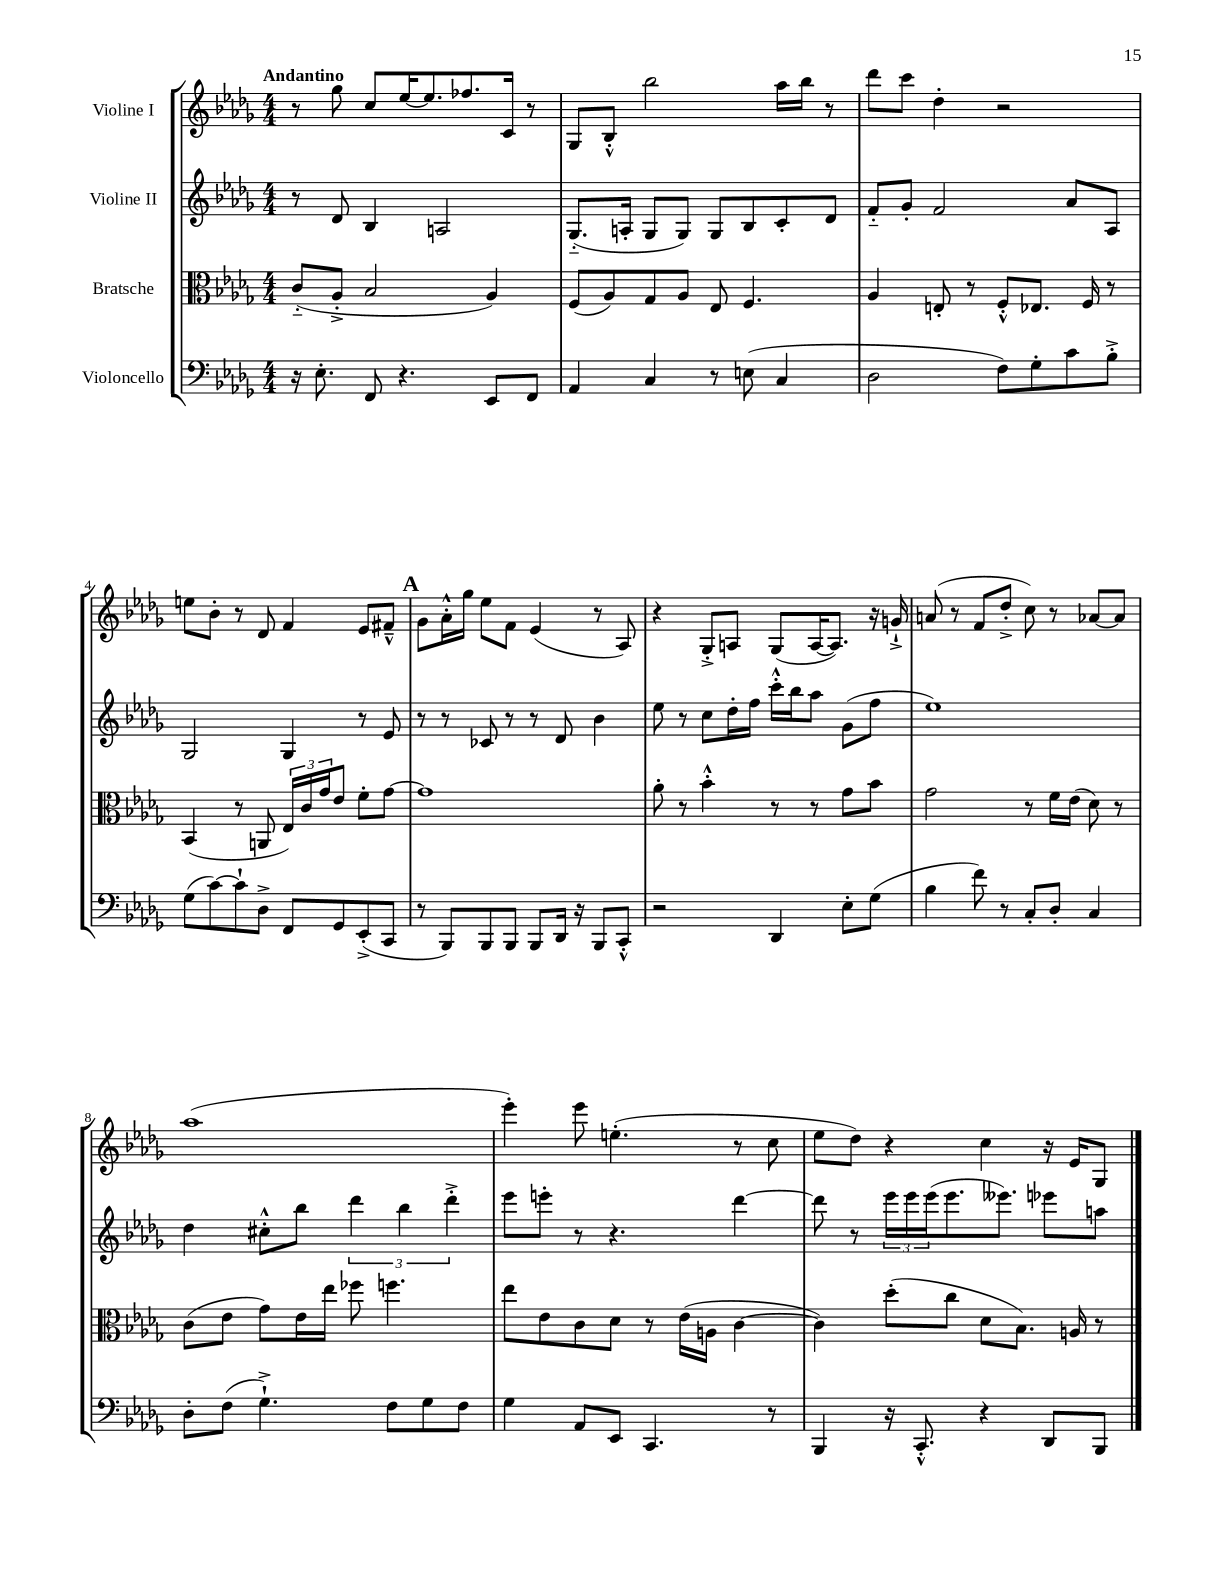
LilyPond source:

<<
\new StaffGroup <<
\new Staff = "s0" \with { instrumentName = "Violine I" } {
    \clef treble \key des \major \numericTimeSignature \time 4/4 \tempo "Andantino"
    r8 ges''8 c''8 ees''16~ ees''8. fes''8. c'16 r8 |
    ges8 bes8-.-^ bes''2 aes''16 bes''16 r8 |
    des'''8 c'''8 des''4-. r2 |
    e''8 bes'8-. r8 des'8 f'4 ees'8 fis'8---^ |
    \mark \markup { \bold "A" } ges'8 aes'16-.-^ ges''16 ees''8 f'8 ees'4( r8 aes8) |
    r4 ges8-.-> a8 ges8( a16~ a8.) r16 g'16-!-> |
    a'8( r8 f'8 des''8-.-> c''8) r8 aes'8~ aes'8 |
    aes''1( |
    ees'''4-.) ees'''8 e''4.-.( r8 c''8 |
    ees''8 des''8) r4 c''4 r16 ees'16 ges8 \bar "|." |
}
\new Staff = "s1" \with { instrumentName = "Violine II" } {
    \clef treble \key des \major \numericTimeSignature \time 4/4
    r8 des'8 bes4 a2 |
    ges8.-_( a16-. ges8 ges8) ges8 bes8 c'8-. des'8 |
    f'8-_ ges'8-. f'2 aes'8 aes8 |
    ges2 ges4 r8 ees'8 |
    \mark \markup { \bold "A" } r8 r8 ces'8 r8 r8 des'8 bes'4 |
    ees''8 r8 c''8 des''16-. f''16 c'''16-.-^ bes''16 aes''8 ges'8( f''8 |
    ees''1) |
    des''4 cis''8-.-^ bes''8 \tuplet 3/2 { des'''4 bes''4 des'''4-.-> } |
    ees'''8 e'''8-. r8 r4. des'''4~ |
    des'''8 r8 \tuplet 3/2 { ees'''16 ees'''16 ees'''16( } ees'''8. eeses'''8.) ees'''8 a''8 \bar "|." |
}
\new Staff = "s2" \with { instrumentName = "Bratsche" } {
    \clef alto \key des \major \numericTimeSignature \time 4/4
    c'8-_( aes8-.-> bes2 aes4) |
    f8( aes8) ges8 aes8 ees8 f4. |
    aes4 e8-. r8 f8-.-^ ees8. f16 r8 |
    bes,4( r8 a,8 \tuplet 3/2 { ees16) c'16 ges'16 } ees'8 f'8-. ges'8~ |
    \mark \markup { \bold "A" } ges'1 |
    aes'8-. r8 bes'4-.-^ r8 r8 ges'8 bes'8 |
    ges'2 r8 f'16 ees'16( des'8) r8 |
    c'8( ees'8 ges'8) ees'16 ees''16 fes''8 f''4. |
    ees''8 ees'8 c'8 des'8 r8 ees'16( a16 c'4~ |
    c'4) des''8-.( c''8 des'8 bes8.) a16 r8 \bar "|." |
}
\new Staff = "s3" \with { instrumentName = "Violoncello" } {
    \clef bass \key des \major \numericTimeSignature \time 4/4
    r16 ees8.-. f,8 r4. ees,8 f,8 |
    aes,4 c4 r8 e8( c4 |
    des2 f8) ges8-. c'8 bes8-.-> |
    ges8( c'8~) c'8-! des8-> f,8 ges,8 ees,8-.->( c,8 |
    \mark \markup { \bold "A" } r8 bes,,8) bes,,8 bes,,8 bes,,8 des,16 r16 bes,,8 c,8-.-^ |
    r2 des,4 ees8-. ges8( |
    bes4 f'8) r8 c8-. des8-. c4 |
    des8-. f8( ges4.-!->) f8 ges8 f8 |
    ges4 aes,8 ees,8 c,4. r8 |
    bes,,4 r16 c,8.-.-^ r4 des,8 bes,,8 \bar "|." |
}
>>
>>
